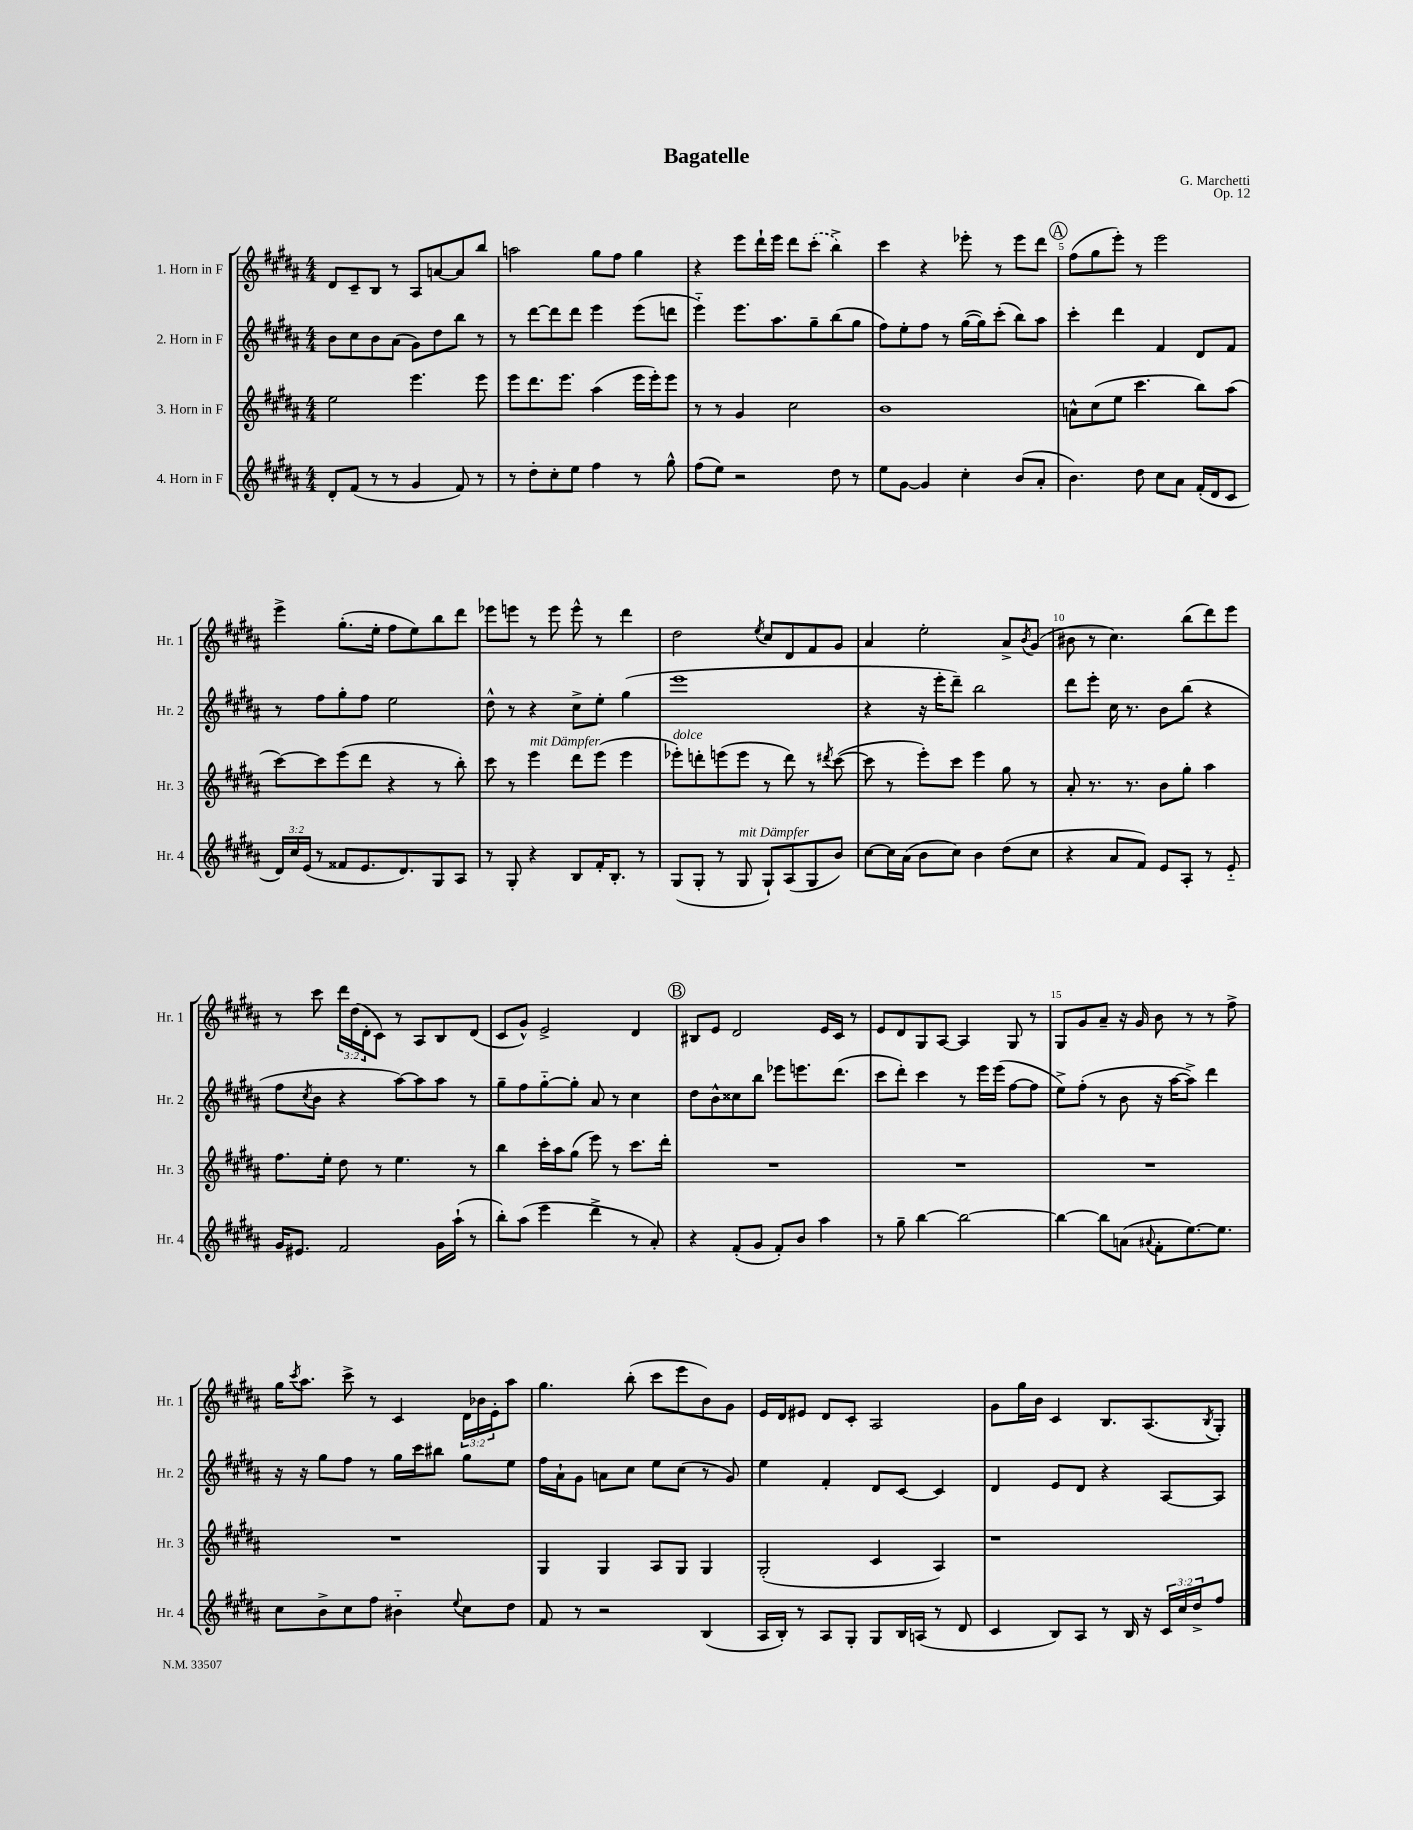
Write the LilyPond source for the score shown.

\header { title = "Bagatelle" composer = "G. Marchetti" opus = "Op. 12" }
<<
\new StaffGroup <<
\new Staff = "s0" \with { instrumentName = "1. Horn in F" shortInstrumentName = "Hr. 1" } {
    \clef treble \key b \major \numericTimeSignature \time 4/4 \override Staff.TupletNumber.text = #tuplet-number::calc-fraction-text
    dis'8 cis'8-- b8 r8 ais8 a'8~ a'8 b''8 |
    a''2 gis''8 fis''8 gis''4 |
    r4 e'''8 dis'''16-! e'''16 dis'''8 \once \slurDashed cis'''8-.( b''4->) |
    cis'''4 r4 ees'''8-. r8 ees'''8 dis'''8 |
    \mark \markup { \circle "A" } fis''8( gis''8 e'''8-.) r8 e'''2 |
    e'''4-> gis''8.-.( e''16-. fis''8 e''8) b''8 dis'''8 |
    ees'''8 e'''8 r8 e'''8 e'''8-^ r8 dis'''4 |
    dis''2 \acciaccatura { e''8 } cis''8 dis'8 fis'8 gis'8 |
    ais'4 e''2-. ais'8-> \acciaccatura { b'8 } gis'8( |
    bis'8 r8 cis''4.) b''8( dis'''8) e'''8 |
    r8 cis'''8 \tuplet 3/2 { dis'''16 dis''16( dis'16-. } cis'8) r8 ais8 b8 dis'8( |
    cis'8 gis'8-^) e'2-> dis'4 |
    \mark \markup { \circle "B" } bis8 e'8 dis'2 e'16 cis'16 r8 |
    e'8 dis'8 gis8 ais8~ ais4 gis8 r8 |
    gis8 gis'8 ais'8-- r16 gis'16 b'8 r8 r8 fis''8-> |
    gis''16 \acciaccatura { cis'''8 } ais''8. cis'''8-> r8 cis'4 \tuplet 3/2 { dis'16 bes'16 e'16-. } ais''8 |
    gis''4. b''8-.( cis'''8 e'''8 b'8) gis'8 |
    e'16 dis'16 eis'8 dis'8 cis'8-. ais2 |
    gis'8 gis''16 b'16 cis'4 b8. ais8.( \acciaccatura { b8 } gis8-.) \bar "|." |
}
\new Staff = "s1" \with { instrumentName = "2. Horn in F" shortInstrumentName = "Hr. 2" } {
    \clef treble \key b \major \numericTimeSignature \time 4/4
    b'8 cis''8 b'8 ais'8( gis'8) dis''8 b''8 r8 |
    r8 dis'''8~ dis'''8 dis'''8 e'''4 e'''8( d'''8 |
    e'''4-_) e'''8. ais''8. gis''8-- b''8( gis''8 |
    fis''8) e''8-. fis''8 r8 gis''16~( gis''16) cis'''8-.( b''8) ais''8 |
    \mark \markup { \circle "A" } cis'''4-. dis'''4 fis'4 dis'8 fis'8 |
    r8 fis''8 gis''8-. fis''8 e''2 |
    dis''8-^ r8 r4 cis''8-> e''8-. gis''4( |
    e'''1 |
    r4 r16 e'''16-. dis'''8--) b''2 |
    dis'''8 e'''8-. cis''16 r8. b'8 b''8( r4 |
    fis''8 \acciaccatura { cis''8 } b'8 r4 ais''8~) ais''8 ais''8 r8 |
    gis''8-- fis''8 gis''8~-_ gis''8-. ais'8 r8 cis''4 |
    \mark \markup { \circle "B" } dis''8 b'8-^ cisis''8 b''8 ees'''8 e'''8. dis'''8.( |
    cis'''8 dis'''8-.) cis'''4 r8 e'''16 e'''16( fis''8~ fis''8 |
    e''8->) fis''8-.( r8 b'8 r16 ais''16~ ais''8->) dis'''4 |
    r16 r16 gis''8 fis''8 r8 gis''16 cis'''16 bis''8 gis''8 e''8 |
    fis''16 ais'16-! gis'8 a'8 cis''8 e''8 cis''8( r8 gis'8) |
    e''4 fis'4-. dis'8 cis'8~ cis'4 |
    dis'4 e'8 dis'8 r4 ais8~ ais8 \bar "|." |
}
\new Staff = "s2" \with { instrumentName = "3. Horn in F" shortInstrumentName = "Hr. 3" } {
    \clef treble \key b \major \numericTimeSignature \time 4/4
    e''2 e'''4. e'''8 |
    e'''8 dis'''8. e'''8. ais''4( e'''16 e'''16-.) e'''8 |
    r8 r8 gis'4 cis''2 |
    b'1 |
    \mark \markup { \circle "A" } a'8-^ cis''8( e''8 cis'''4. b''8) ais''8( |
    cis'''8~) cis'''8 e'''8( dis'''8 r4 r8 b''8-.) |
    cis'''8 r8 e'''4^\markup { \italic "mit Dämpfer" } dis'''8 e'''8( e'''4 |
    ees'''8-.^\markup { \italic "dolce" }) d'''8-. e'''8( e'''8 r8 d'''8) r8 \acciaccatura { dis'''8 } cis'''8~( |
    cis'''8 r8 e'''8-.) cis'''8 e'''4 gis''8 r8 |
    ais'8-. r8. r8. b'8 gis''8-. ais''4 |
    fis''8. e''16-. dis''8 r8 e''4. r8 |
    b''4 cis'''16-. ais''16 gis''8( e'''8) r8 cis'''8. dis'''16-. |
    \mark \markup { \circle "B" } R1 |
    R1 |
    R1 |
    R1 |
    gis4 gis4 ais8 gis8 gis4 |
    gis2-.( cis'4 ais4) |
    r1 \bar "|." |
}
\new Staff = "s3" \with { instrumentName = "4. Horn in F" shortInstrumentName = "Hr. 4" } {
    \clef treble \key b \major \numericTimeSignature \time 4/4 \override Staff.TupletNumber.text = #tuplet-number::calc-fraction-text
    dis'8-. fis'8( r8 r8 gis'4 fis'8) r8 |
    r8 dis''8-. cis''8-. e''8 fis''4 r8 gis''8-^ |
    fis''8( e''8) r2 dis''8 r8 |
    e''8 gis'8~ gis'4 cis''4-. b'8( ais'8-. |
    \mark \markup { \circle "A" } b'4.) dis''8 cis''8 ais'8 fis'16-.( dis'16 cis'8 |
    \tuplet 3/2 { dis'16) cis''16 e'16( } r8 fisis'8 e'8. dis'8.) gis8 ais8 |
    r8 gis8-. r4 b8 fis'16-. b8.-. r8 |
    gis8( gis8-. r8 gis8^\markup { \italic "mit Dämpfer" } gis8-!) ais8( gis8 b'8) |
    cis''8~ cis''16 ais'16( b'8 cis''8) b'4 dis''8( cis''8 |
    r4 ais'8 fis'8) e'8 ais8-. r8 e'8-_ |
    gis'16 eis'8. fis'2 gis'16 ais''16-!( r8 |
    b''8-.) ais''8( e'''4 dis'''4-> r8 ais'8-.) |
    \mark \markup { \circle "B" } r4 fis'8-.( gis'8 fis'8-.) b'8 ais''4 |
    r8 gis''8-- b''4~ b''2~ |
    b''4~ b''8 a'8( \appoggiatura { ais'8 } fis'8-. e''8.~) e''8. |
    cis''8 b'8-> cis''8 fis''8 bis'4-_ \appoggiatura { e''8 } cis''8 dis''8 |
    fis'8 r8 r2 b4( |
    ais16 b16-.) r8 ais8 gis8-. gis8 b16 a16( r8 dis'8 |
    cis'4 b8) ais8 r8 b16 r16 \tuplet 3/2 { cis'16 cis''16 dis''16-> } fis''8 \bar "|." |
}
>>
>>
\layout { \context { \Score \override BarNumber.break-visibility = ##(#f #t #t) barNumberVisibility = #(every-nth-bar-number-visible 5) } }
